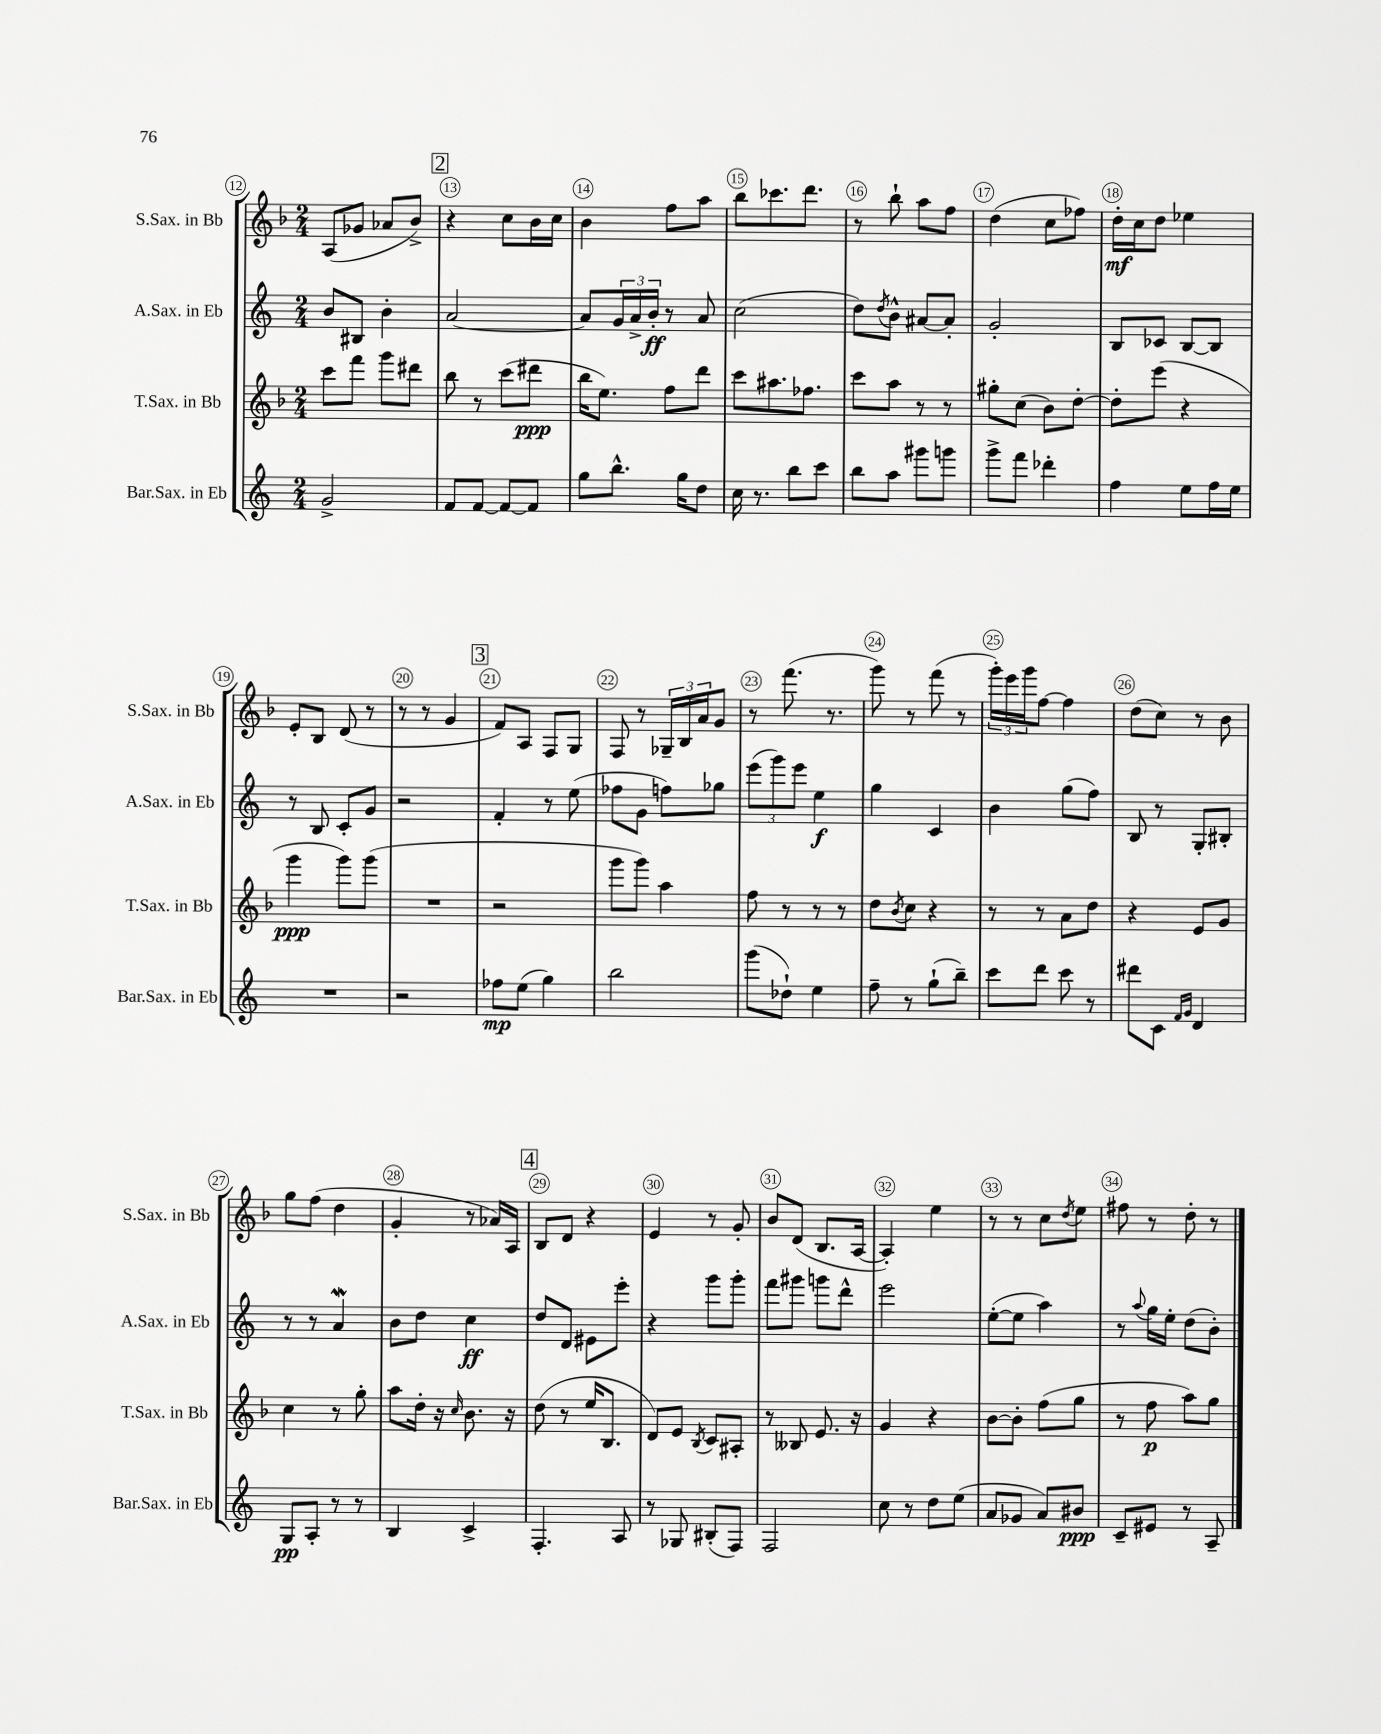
<<
\new StaffGroup <<
\new Staff = "s0" \with { instrumentName = "S.Sax. in Bb" shortInstrumentName = "S.Sax. in Bb" } {
    \clef treble \key f \major \numericTimeSignature \time 2/4
    a8( ges'8 aes'8 bes'8->) |
    \mark \markup { \box "2" } r4 c''8 bes'16 c''16 |
    bes'4 f''8 a''8 |
    bes''8 ces'''8. d'''8. |
    r8 bes''8-! a''8 f''8 |
    d''4( c''8 fes''8) |
    d''16-.\mf c''16 d''8 ees''4 |
    e'8-. bes8 d'8( r8 |
    r8 r8 g'4 |
    \mark \markup { \box "3" } f'8) a8 f8 g8 |
    f8 r8 \tuplet 3/2 { ges16-- bes16 a'16 } g'8 |
    r8 f'''8.( r8. |
    g'''8) r8 f'''8( r8 |
    \tuplet 3/2 { g'''16-.) e'''16 g'''16 } f''8~ f''4 |
    d''8( c''8) r8 bes'8 |
    g''8 f''8( d''4 |
    g'4-. r8 aes'16) a16 |
    \mark \markup { \box "4" } bes8 d'8 r4 |
    e'4 r8 g'8-. |
    bes'8 d'8( bes8. a16~ |
    a4-.) e''4 |
    r8 r8 c''8 \acciaccatura { d''8 } e''8 |
    fis''8 r8 d''8-. r8 \bar "|." |
}
\new Staff = "s1" \with { instrumentName = "A.Sax. in Eb" shortInstrumentName = "A.Sax. in Eb" } {
    \clef treble \key c \major \numericTimeSignature \time 2/4
    b'8 bis8 b'4-. |
    \mark \markup { \box "2" } a'2~ |
    a'8 \tuplet 3/2 { g'16 a'16-> b'16-.\ff } r8 a'8 |
    c''2( |
    d''8) \acciaccatura { d''8 } b'8-^ ais'8~ ais'8-. |
    g'2-. |
    b8 ces'8 b8~ b8 |
    r8 b8 c'8-. g'8 |
    r2 |
    \mark \markup { \box "3" } f'4-. r8 e''8( |
    fes''8 g'8 f''8) ges''8 |
    \tuplet 3/2 { e'''8( g'''8) e'''8 } e''4\f |
    g''4 c'4 |
    b'4 g''8( f''8) |
    b8 r8 g8-. bis8-. |
    r8 r8 a'4\mordent |
    b'8 d''8 c''4\ff |
    \mark \markup { \box "4" } d''8 d'8 eis'8 e'''8-. |
    r4 g'''8 g'''8-. |
    f'''8 gis'''8 g'''8 d'''8-^ |
    e'''2 |
    e''8~-.( e''8 a''4) |
    r8 \appoggiatura { a''8 } g''16 e''16-. d''8( b'8-.) \bar "|." |
}
\new Staff = "s2" \with { instrumentName = "T.Sax. in Bb" shortInstrumentName = "T.Sax. in Bb" } {
    \clef treble \key f \major \numericTimeSignature \time 2/4
    c'''8 f'''8 g'''8 dis'''8 |
    \mark \markup { \box "2" } bes''8 r8 c'''8( dis'''8\ppp |
    bes''16 e''8.) f''8 d'''8 |
    c'''8 ais''8. fes''8. |
    c'''8 a''8 r8 r8 |
    gis''8-. c''8( bes'8) d''8~-. |
    d''8-. e'''8( r4 |
    g'''4\ppp g'''8) g'''8( |
    R2 |
    \mark \markup { \box "3" } r2 |
    g'''8 g'''8) a''4 |
    f''8 r8 r8 r8 |
    d''8 \acciaccatura { bes'8 } c''8 r4 |
    r8 r8 a'8 d''8 |
    r4 e'8 g'8 |
    c''4 r8 g''8-. |
    a''8 d''16-. r16 \grace { c''16 } bes'8. r16 |
    \mark \markup { \box "4" } d''8( r8 e''16 bes8. |
    d'8) e'8 \acciaccatura { bes8 } c'8 ais8-. |
    r8 beses8 e'8. r16 |
    g'4 r4 |
    bes'8~ bes'8-. f''8( g''8 |
    r8 f''8\p a''8) g''8 \bar "|." |
}
\new Staff = "s3" \with { instrumentName = "Bar.Sax. in Eb" shortInstrumentName = "Bar.Sax. in Eb" } {
    \clef treble \key c \major \numericTimeSignature \time 2/4
    g'2-> |
    \mark \markup { \box "2" } f'8 f'8~ f'8~ f'8 |
    g''8 b''8.-^ g''16 d''8 |
    c''16 r8. b''8 c'''8 |
    b''8 a''8 gis'''8 g'''8 |
    g'''8-> f'''8 des'''4-. |
    f''4 e''8 f''16 e''16 |
    R2 |
    r2 |
    \mark \markup { \box "3" } fes''8\mp e''8( g''4) |
    b''2 |
    g'''8( des''8-!) e''4 |
    f''8-- r8 g''8-!( b''8--) |
    c'''8 d'''8 c'''8 r8 |
    dis'''8 c'8 \grace { f'16 g'16 } d'4 |
    g8\pp a8-. r8 r8 |
    b4 c'4-> |
    \mark \markup { \box "4" } f4.-. a8 |
    r8 ges8 bis8-.( f8) |
    f2 |
    c''8 r8 d''8 e''8( |
    a'8 ges'8 a'8) bis'8\ppp |
    c'8-- eis'8 r8 a8-- \bar "|." |
}
>>
>>
\layout { \context { \Score currentBarNumber = #12 \override BarNumber.break-visibility = ##(#f #t #t) barNumberVisibility = #all-bar-numbers-visible \override BarNumber.stencil = #(make-stencil-circler 0.1 0.3 ly:text-interface::print) } }
